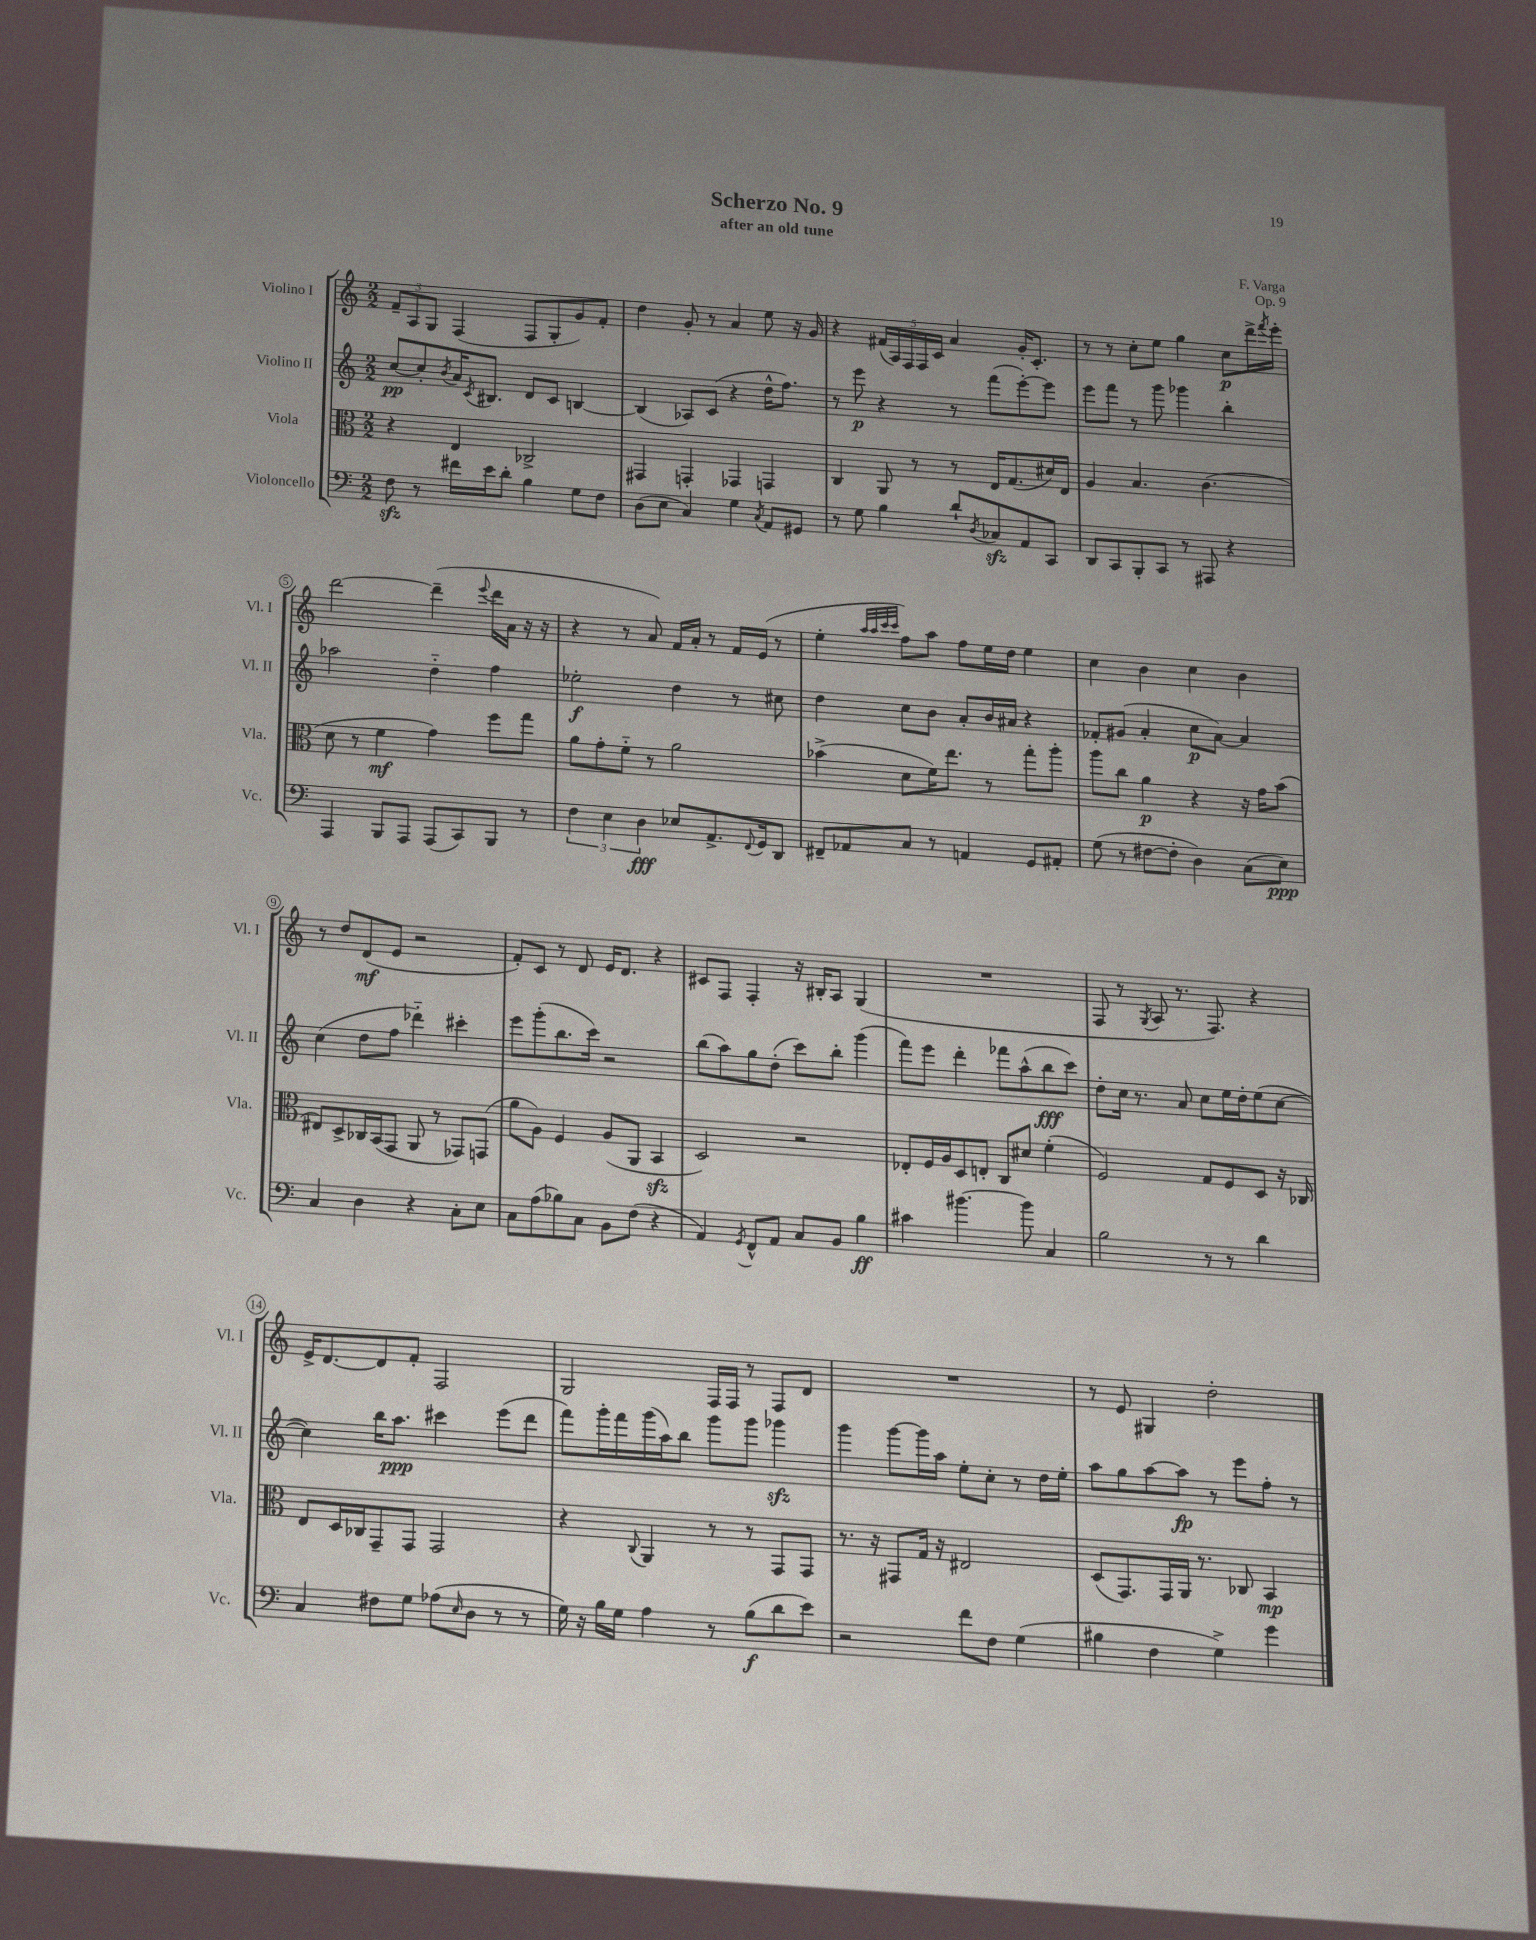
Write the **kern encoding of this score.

**kern	**kern	**kern	**kern
*staff4	*staff3	*staff2	*staff1
*clefF4	*clefC3	*clefG2	*clefG2
*k[]	*k[]	*k[]	*k[]
*M2/2	*M2/2	*M2/2	*M2/2
8F	4r	[8cc	12f~
.	.	.	12A
8r	.	8cc']	.
.	.	.	12G
.	.	8qb	.
16f#	4E	16a	(4F
.	.	8qc	.
16e	.	8.B#	.
8d'	.	.	.
4B	2C-^	8d	8F
.	.	8c	8G'
8G	.	[4B	8g)
8F	.	.	8f'
=	=	=	=
(8D	4GG#	(4B]	4dd
8E	.	.	.
4C)	4GG'	8A-)	8g'
.	.	(8c	8r
4G	4GG-	4r	4a
8qC	.	.	.
8AA	4GG	16dd^^	8ee
.	.	8.ff)	.
8GG#	.	.	16r
.	.	.	16g
=	=	=	=
8r	4C	8r	4r
8G	.	8eee	.
4B	8AA	4r	(20f#
.	.	.	20A)
.	.	.	20F
.	8r	.	.
.	.	.	20F
.	.	.	20c
8d`	8r	8r	4a
8qD	.	.	.
8C-	16E	(8fff	.
.	(8.G	.	.
8AA	.	[8eee')	16g'
.	.	.	8.c'
8CC	16d#)	8eee]	.
.	16E	.	.
=	=	=	=
8DD	4A	8eee	8r
8CC	.	8fff	8r
8BBB'	4.B	8r	8cc'
8CC	.	8ggg	8ee
8r	.	4ggg-	4gg
8AAA#	(4.c	.	.
4r	.	4bb'	8cc
.	.	.	16ddd^
.	.	.	8qfff
.	.	.	16eee'
=	=	=	=
4AAA	8d	2aa-	[2ddd
.	8r	.	.
8BBB	4f	.	.
8AAA	.	.	.
(8AAA	4g)	4dd'~	(4ddd~]
8CC)	.	.	.
.	.	.	8qqeee
8BBB	8ff	4ff	16ddd
.	.	.	16a
8r	8gg	.	16r
.	.	.	16r
=	=	=	=
6F	8a	2ee-'	4r
.	8g'	.	.
6E	.	.	.
.	8f'~	.	8r
6D	.	.	.
.	8r	.	8a)
8E-	2a	4dd	16f
.	.	.	16a'
8.AA^	.	.	8r
.	.	8r	16f
8qqFF	.	.	.
16GG	.	.	(16e
8DD	.	8cc#	8r
=	=	=	=
8FF#~	(4b-^	4dd	4ee'
8AA-	.	.	.
.	.	.	32qqaa
.	.	.	32qqaa
.	.	.	32qqccc
.	.	.	32qqccc
8C	8d	8cc	8ff)
8r	16f)	8b	8aa
.	8.ee	.	.
4AA	.	8a'	8ff
.	8r	16b	16ee
.	.	16a#	16dd
8GG	8gg'	4r	4ee
8AA#'	8aa'	.	.
=	=	=	=
(8G	8aa	8f-'	4cc
8r	8cc	(8g#	.
[8F#	4a	4a'	4b
8F#']	.	.	.
4D)	4r	8cc	4cc
.	.	[8a)	.
(8C	16r	4a]	4b
.	16g	.	.
8E)	(8b	.	.
=	=	=	=
4C	8E#)	(4cc	8r
.	8D^	.	8dd
4D	16C-	8dd	(8d
.	(16BB	.	.
.	8GG	8ff	8e
4r	8AA	4ddd-'~)	2r
.	8r	.	.
8C'	8GG-)	4ccc#'	.
8E	(8GG	.	.
=	=	=	=
8C	8a	8eee	8f')
(8A	8A)	(8ggg'	8c
8B-)	4F	8.bb	8r
8C	.	.	8d
.	.	16ccc)	.
8BB	(8A	2r	16e
.	.	.	8.d
(8F	8AA	.	.
4r	4BB	.	4r
=	=	=	=
4AA)	2D)	(8bb	8c#
.	.	8aa)	8F
8qGG	.	.	.
8FF^^	.	8gg	4F'
8AA	.	(8dd'	.
8C	2r	8ccc)	16r
.	.	.	16B#'
8BB	.	8bb'	8A
4B	.	(4ggg	(4G
=	=	=	=
4c#	8E-'	8fff)	1r
.	16F	8eee	.
.	16A	.	.
[4.b#	8D	4ddd'	.
.	8E'	.	.
.	8C	8fff-	.
8b#]	8d#	(8aa^^	.
4C	(4f'	8bb	.
.	.	8ccc)	.
=	=	=	=
2B	2F)	8dd'	8F
.	.	16cc	8r
.	.	8.r	.
.	.	.	8qG
.	.	.	8A
.	.	8a	8.r
8r	8G	8cc	.
.	.	.	8.F)
8r	8F	16ee	.
.	.	16dd'	.
4d	8D	(8ee	4r
.	16r	[8cc	.
.	16C-	.	.
=	=	=	=
4C	8E	4cc])	16e^
.	.	.	[8.d
.	16D	.	.
.	16C-	.	.
8F#	8GG~	16bb	8d]
.	.	8.aa	.
8G	8GG	.	8f'
(8A-	2GG	4ccc#	2F
16qqE	.	.	.
8D	.	.	.
8r	.	(8eee	.
8r	.	8ddd	.
=	=	=	=
16G)	4r	8fff)	2G
16r	.	.	.
16B	.	16ggg'	.
16G	.	16fff	.
.	8qqC	.	.
4A	4AA	(16ggg	.
.	.	16aa)	.
.	.	8bb	.
8r	8r	8ggg	16F
.	.	.	16F
(8B	8r	8ggg	8r
8d	8GG	4ggg-	8F
8e)	8GG	.	8d
=	=	=	=
2r	8.r	4ggg	1r
.	16r	.	.
.	8GG#	[8ggg	.
.	16G	16ggg]	.
.	16r	16aa	.
8f	2E#	8ee'	.
8F	.	8cc'	.
(4G	.	8r	.
.	.	16dd	.
.	.	16ee'	.
=	=	=	=
4B#	(8D	8aa	8r
.	8.GG)	8gg	8e
4F	.	[8aa	4G#
.	16GG	.	.
.	16AA	8aa]	.
.	8.r	.	.
4G^)	.	8r	2dd'
.	8C-	8eee	.
4g	4BB	8ff'	.
.	.	8r	.
==	==	==	==
*-	*-	*-	*-
